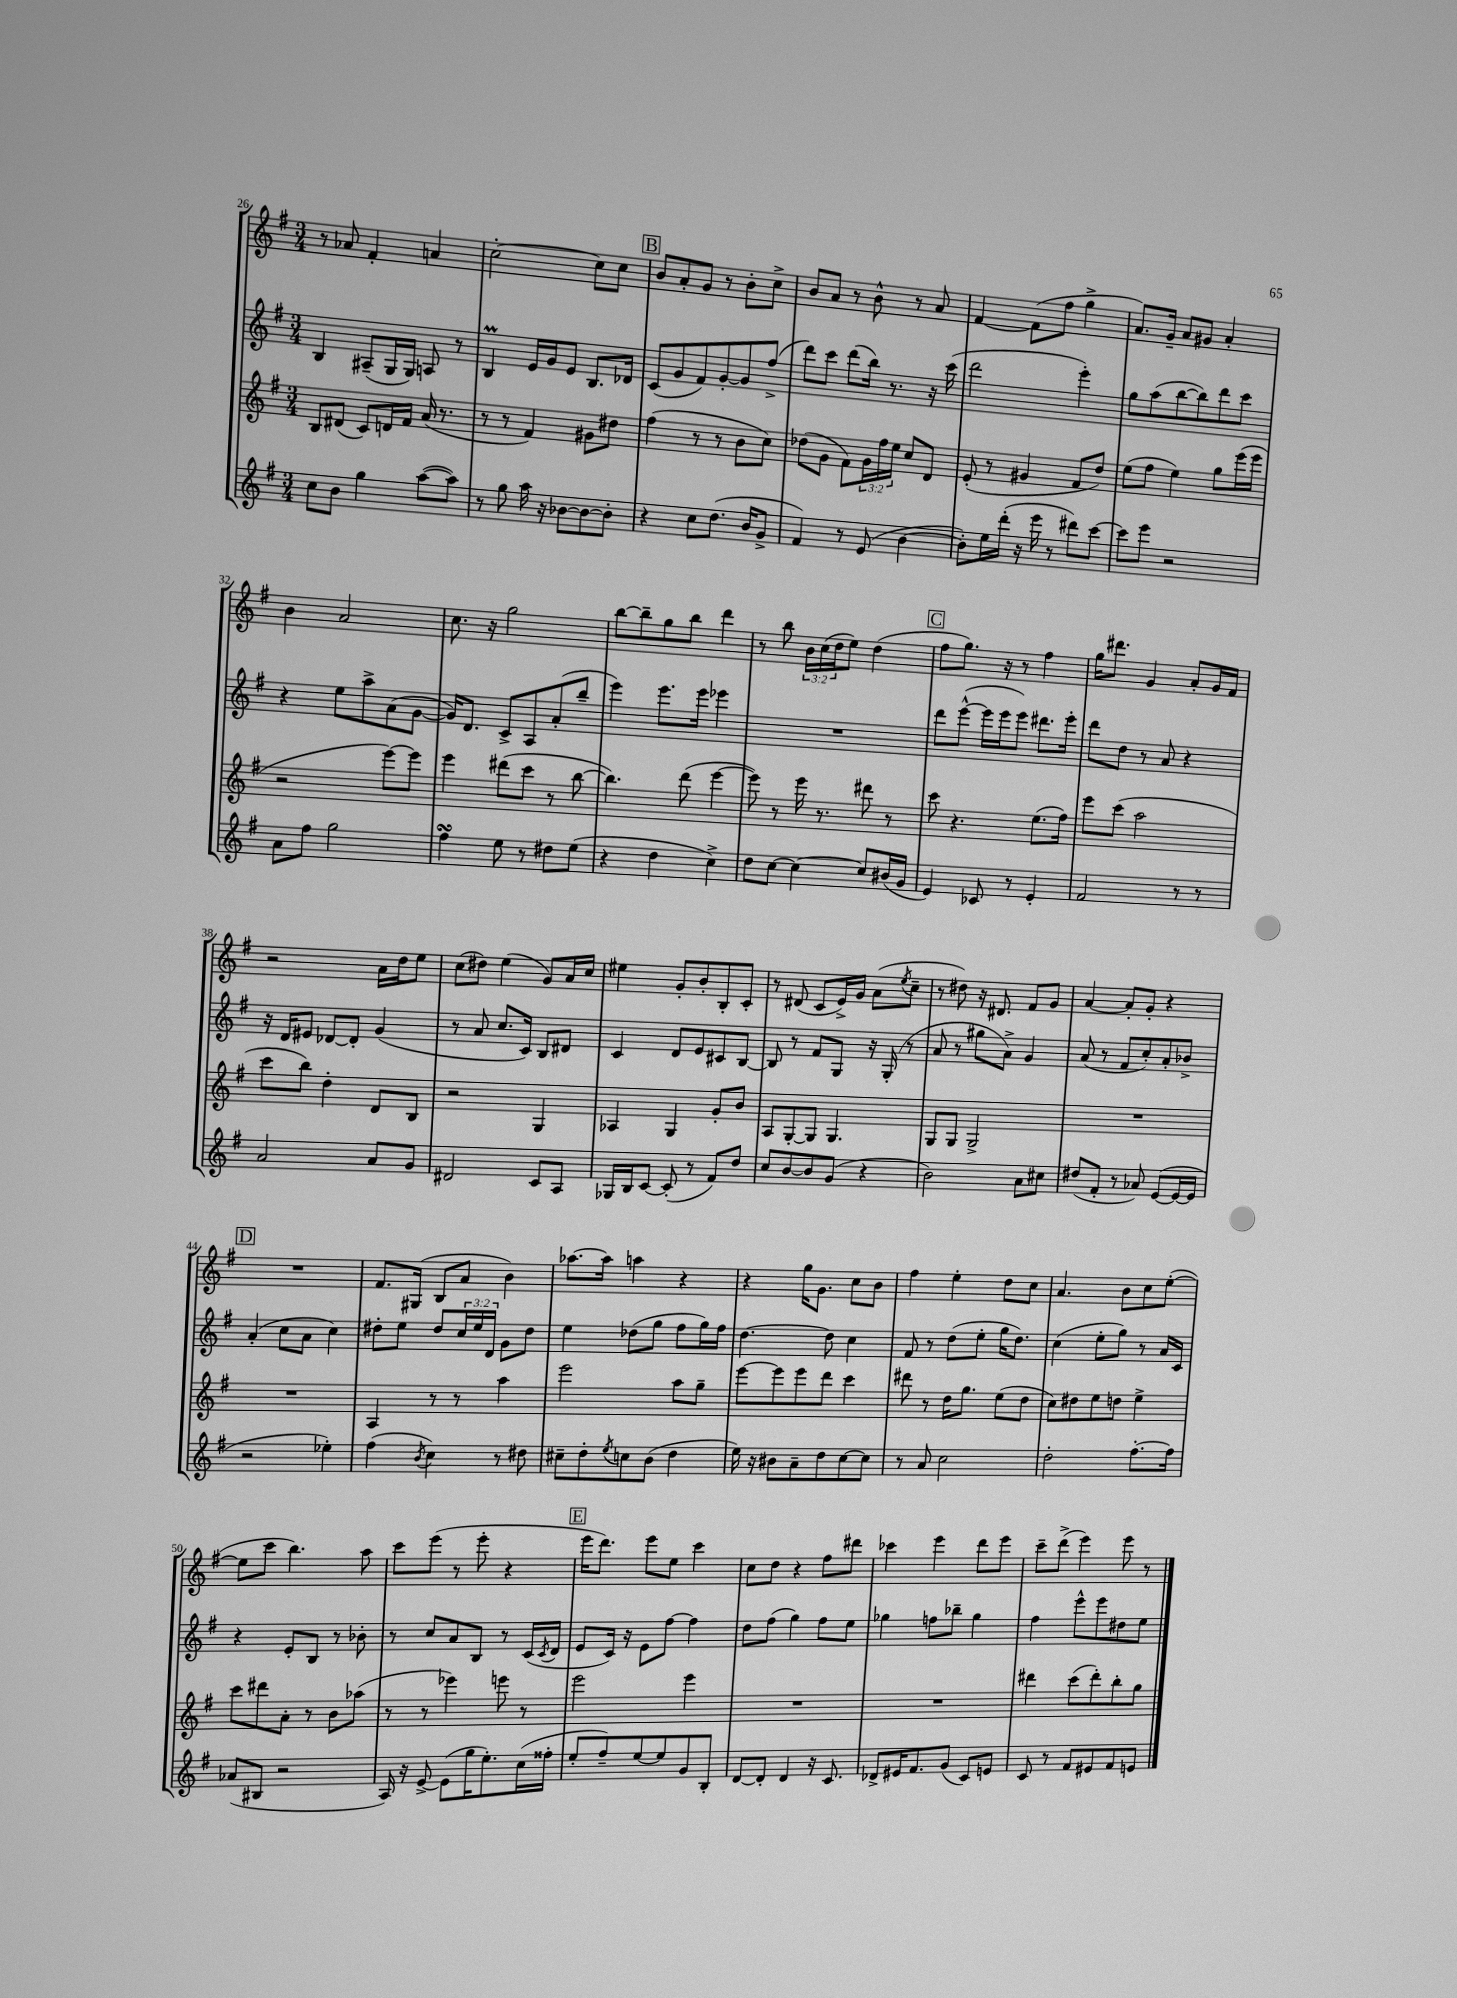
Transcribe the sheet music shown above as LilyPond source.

<<
\new StaffGroup <<
\new Staff = "s0" {
    \clef treble \key g \major \numericTimeSignature \time 3/4 \override Staff.TupletNumber.text = #tuplet-number::calc-fraction-text
    r8 aes'8 fis'4-. a'4 |
    c''2~-. c''8 c''8 |
    \mark \markup { \box "B" } b'8 a'8-. g'8 r8 b'8-. c''8-> |
    b'8 a'8 r8 b'8-^ r8 a'8 |
    fis'4~ fis'8( fis''8 g''4-> |
    a'8.) g'16-- a'8 gis'8 a'4-. |
    b'4 a'2 |
    c''8. r16 g''2 |
    b''8~ b''8-- g''8 b''8 d'''4 |
    r8 b''8 \tuplet 3/2 { b'16 c''16( d''16 } e''8) d''4( |
    \mark \markup { \box "C" } fis''8 g''8.) r16 r8 fis''4 |
    g''16 dis'''8. g'4 a'8-. g'16 fis'16 |
    r2 a'16 d''16 e''8 |
    c''8( dis''8) e''4( g'8) a'16 c''16 |
    eis''4 g'8-. b'8-. b8-. c'8-. |
    r8 dis'8( c'8 e'16->) g'16 a'8( \acciaccatura { e''8 } c''8-- |
    r8 dis''8) r16 dis'8. fis'8 g'8 |
    a'4~ a'8-. g'8-. r4 |
    \mark \markup { \box "D" } R2. |
    fis'8. gis16( b8 a'8 b'4) |
    aes''8.~ aes''16 a''4 r4 |
    r4 g''16 g'8. c''8 b'8 |
    fis''4 e''4-. d''8 c''8 |
    a'4. b'8 c''8 e''8~-.( |
    e''8 c'''8 b''4.) a''8 |
    c'''8 e'''8( r8 e'''8-. r4 |
    \mark \markup { \box "E" } e'''16 d'''8.) e'''8 e''8 c'''4 |
    c''8 d''8 r4 fis''8 dis'''8 |
    ces'''4 e'''4 d'''8 e'''8 |
    c'''8-- d'''8->( e'''4) e'''8 r8 \bar "|." |
}
\new Staff = "s1" {
    \clef treble \key g \major \numericTimeSignature \time 3/4 \override Staff.TupletNumber.text = #tuplet-number::calc-fraction-text
    b4 ais8--( g16 g16) a8 r8 |
    b4\prall e'16 g'16 e'8 b8. des'16 |
    \mark \markup { \box "B" } c'8( g'8 fis'8) g'8~-. g'8 fis''8->( |
    d'''8) c'''8 d'''8( b''16) r8. r16 c'''16( |
    d'''2 e'''4-.) |
    g''8 a''8( b''8~ b''8) d'''8 c'''8 |
    r4 e''8 a''8-> a'8( g'8~ |
    g'16) d'8. c'8-> a8 a'8-.( b''8-- |
    e'''4) e'''8. e'''16 ees'''4 |
    R2. |
    \mark \markup { \box "C" } d'''8 e'''8~-^( e'''16 e'''16 e'''8) dis'''8. e'''16-. |
    d'''8 d''8 r8 a'8 r4 |
    r16 d'16 eis'8 des'8~ des'8-. g'4( |
    r8 a'8 c''8. c'16) b8 dis'8 |
    c'4 d'8 e'8 cis'8 b8~ |
    b8 r8 fis'8 g8 r16 g16-.( r8 |
    a'8 r8 gis''8 a'8->) g'4 |
    a'8( r8 fis'8 c''8-.) a'8-. bes'8-> |
    \mark \markup { \box "D" } a'4-.( c''8 a'8 c''4) |
    dis''8-. e''8 dis''8 \tuplet 3/2 { c''16 e''16 d'16 } g'8 dis''8 |
    e''4 des''8( g''8 fis''8 g''16) fis''16 |
    d''4.~ d''8 c''4 |
    fis'8 r8 d''8( e''8-. g''16 d''8.) |
    c''4( e''8-. g''8) r8 a'16 c'16 |
    r4 e'8-. b8 r8 bes'8-. |
    r8 c''8 a'8 b8 r8 c'16( \acciaccatura { c'8 } d'16 |
    \mark \markup { \box "E" } e'8 c'16) r16 e'8 fis''8~ fis''4 |
    d''8 fis''8( g''4) fis''8 e''8 |
    ges''4 f''8 bes''8-- ges''4 |
    fis''4 e'''8-^ e'''8 dis''8 e''8 \bar "|." |
}
\new Staff = "s2" {
    \clef treble \key g \major \numericTimeSignature \time 3/4 \override Staff.TupletNumber.text = #tuplet-number::calc-fraction-text
    b8 dis'8( c'8) d'16 fis'16 a'16( r8. |
    r8 r8 fis'4) gis'8 dis''8 |
    \mark \markup { \box "B" } fis''4( r8 r8 b'8 c''8) |
    des''8( g'8 fis'8) \tuplet 3/2 { g'16 fis''16 e''16 } c''8 d'8 |
    e'8-.( r8 gis'4 fis'8 d''8) |
    e''8( fis''8 e''4) g''8 e'''16( e'''16 |
    r2 e'''8~) e'''8 |
    e'''4 dis'''8( c'''8 r8 b''8~ |
    b''4.) d'''8( e'''4~ |
    e'''8) r8 e'''16 r8. dis'''8 r8 |
    \mark \markup { \box "C" } c'''8 r4. e''8.( fis''16) |
    e'''8 c'''8( a''2 |
    c'''8 b''8) d''4-. d'8 b8 |
    r2 g4 |
    aes4 g4 g'8-. b'8 |
    a8 g8~-. g8 g4. |
    g8 g8 g2-> |
    R2. |
    \mark \markup { \box "D" } R2. |
    a4 r8 r8 a''4 |
    e'''2 a''8 g''8-- |
    e'''8~ e'''8 e'''8 d'''8 c'''4 |
    dis'''8 r8 d''16 g''8. e''8( d''8 |
    c''8) dis''8 e''8 d''8 e''4-> |
    c'''8 dis'''8 a'8-. r8 b'8 aes''8( |
    r8 r8 ees'''4) e'''8 r8 |
    \mark \markup { \box "E" } e'''2 e'''4 |
    R2. |
    R2. |
    dis'''4 c'''8( dis'''8-.) b''8-. g''8 \bar "|." |
}
\new Staff = "s3" {
    \clef treble \key g \major \numericTimeSignature \time 3/4
    c''8 b'8 g''4 a''8~( a''8) |
    r8 g''8 a''16 r16 bes'8~ bes'8~ bes'8-. |
    \mark \markup { \box "B" } r4 c''8 d''8.( b'16 g'8-> |
    fis'4) r8 e'8( b'4~ |
    b'8-.) e''16 d'''16-.( r16 e'''16 r8 dis'''8) c'''8~ |
    c'''8 e'''8 r2 |
    a'8 fis''8 g''2 |
    fis''4\turn e''8 r8 dis''8 e''8( |
    r4 d''4 c''4->) |
    d''8 c''8~ c''4~ c''8 bis'16( g'16 |
    \mark \markup { \box "C" } e'4) ces'8 r8 e'4-. |
    fis'2 r8 r8 |
    a'2 a'8 g'8 |
    dis'2 c'8 a8 |
    ges16 b16 c'8~ c'8-.( r8 fis'8) d''8 |
    c''8 b'8~ b'8 g'8( r4 |
    b'2) a'8 cis''8 |
    dis''8( fis'8-. r8 aes'8) e'8~( e'16~ e'16 |
    \mark \markup { \box "D" } r2 ees''4-.) |
    fis''4( \acciaccatura { b'8 } c''4) r8 dis''8 |
    cis''8-- d''8-. \acciaccatura { e''8 } c''8 b'8( d''4 |
    e''16) r16 bis'8 a'8-- d''8 c''8~ c''8 |
    r8 a'8 c''2 |
    d''2-. fis''8.~-. fis''16 |
    aes'8( bis8 r2 |
    a16) r16 e'8~-> e'8( g''16 e''8.-.) c''16( fisis''16-. |
    \mark \markup { \box "E" } e''8-. fis''8--) e''8~ e''8 g'8 b8-. |
    d'8~ d'8-. d'4 r16 c'8. |
    des'8-> eis'16 fis'8. g'8( c'8) e'8 |
    c'8 r8 fis'8 eis'8 fis'8 e'8 \bar "|." |
}
>>
>>
\layout { \context { \Score currentBarNumber = #26 } }
